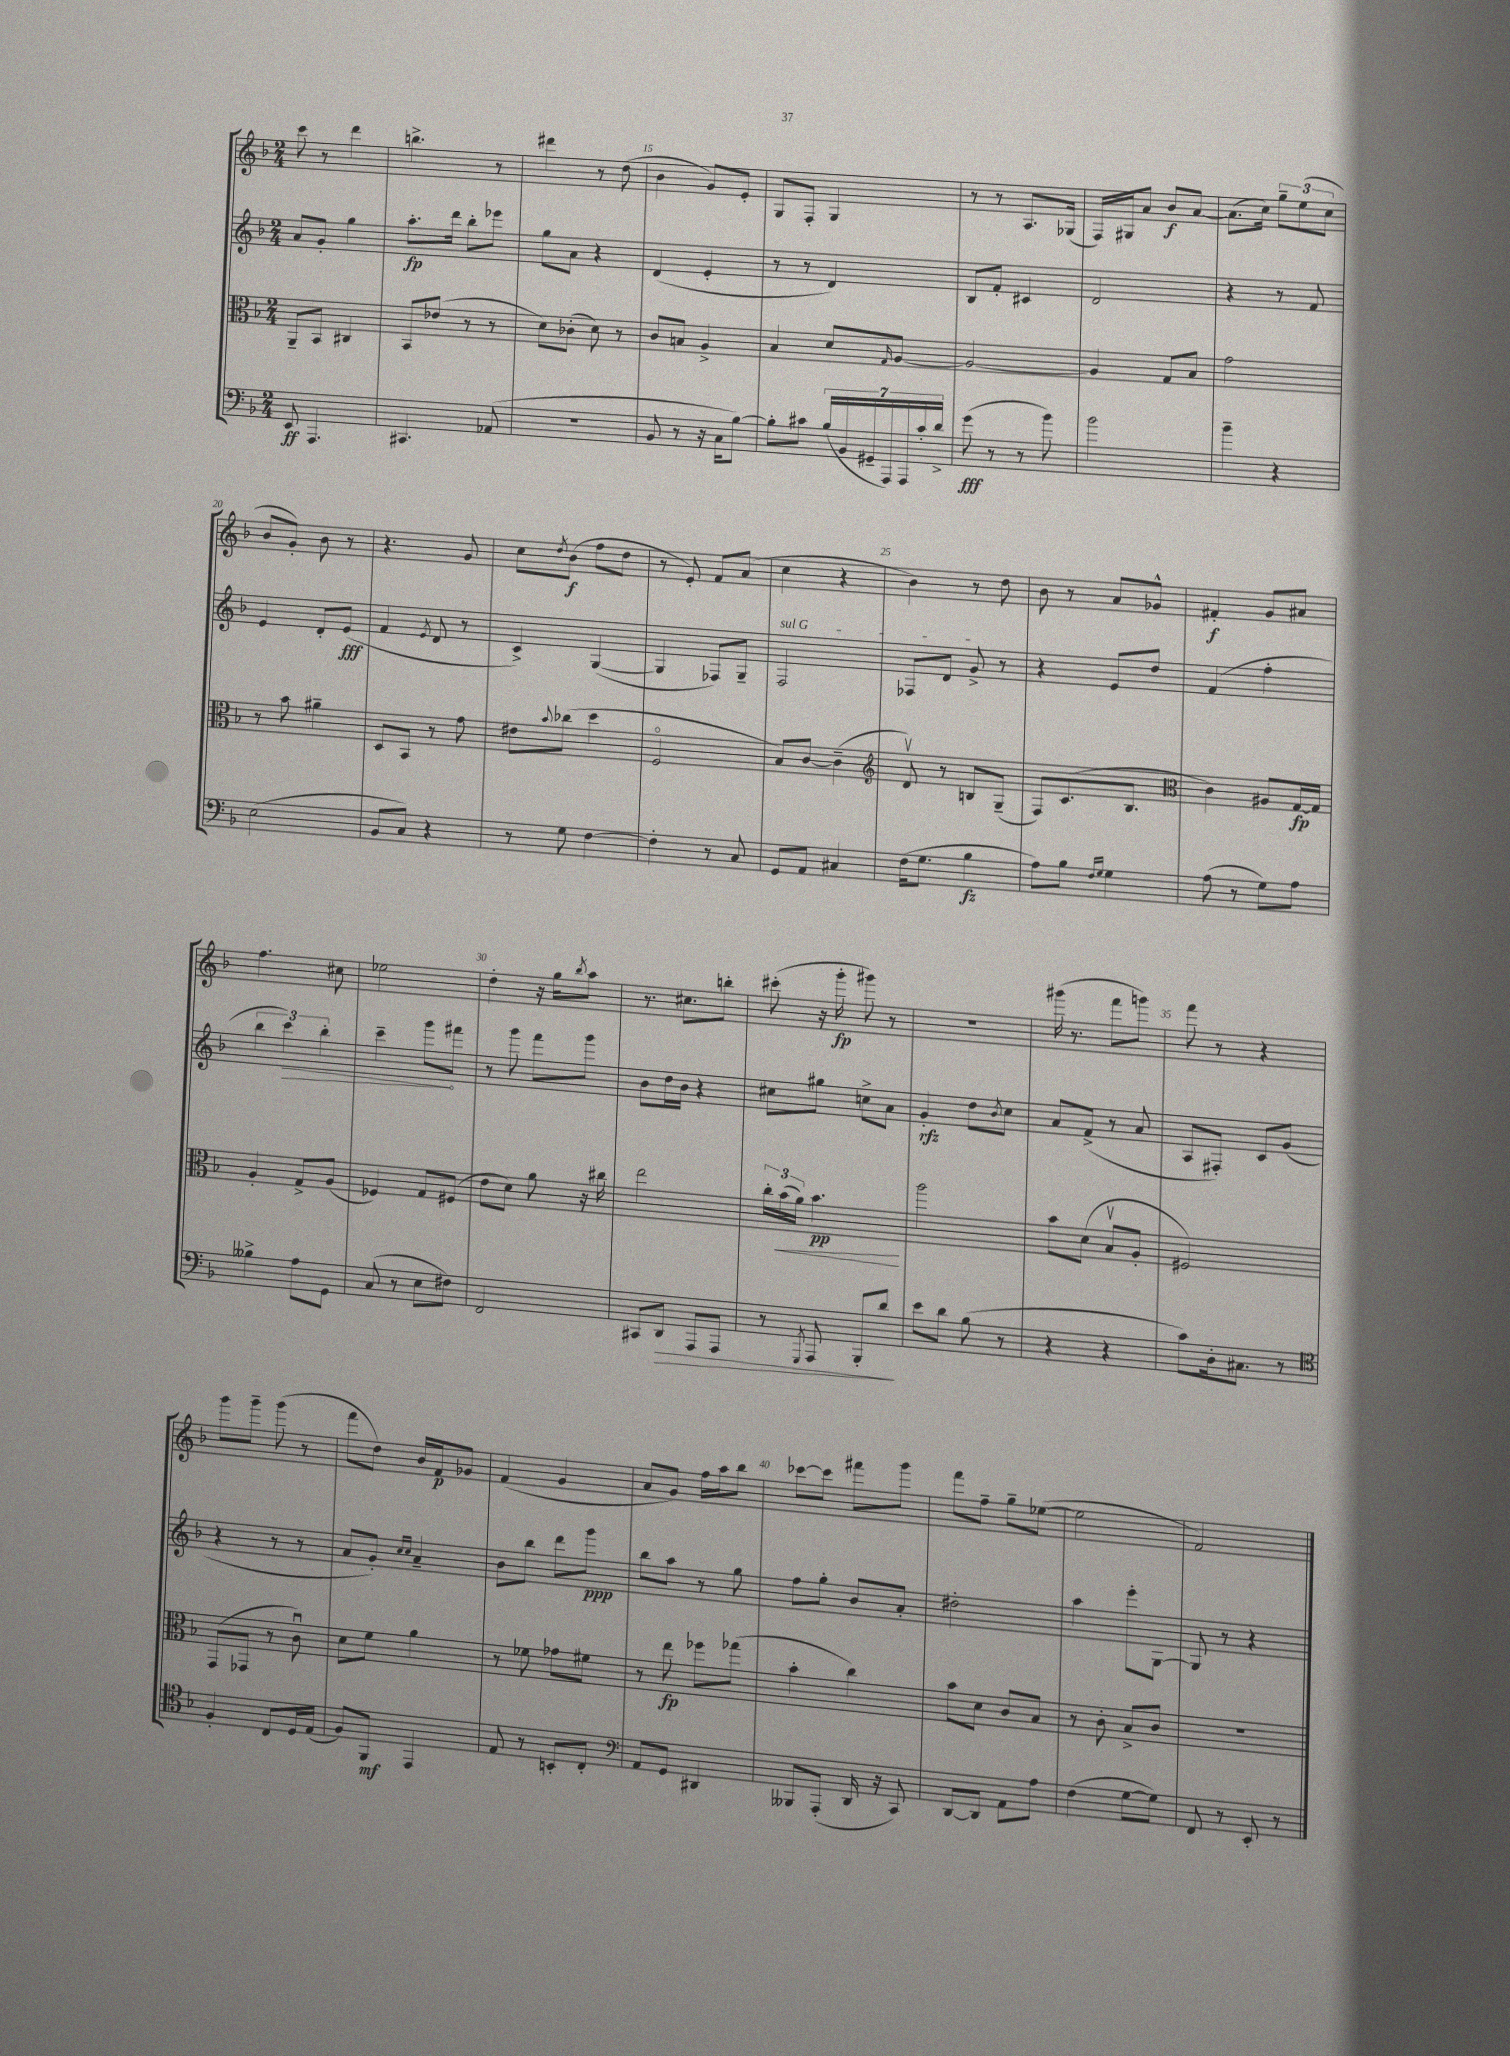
<<
\new StaffGroup <<
\new Staff = "s0" {
    \clef treble \key f \major \numericTimeSignature \time 2/4
    c'''8 r8 d'''4 |
    b''4.-> r8 |
    dis'''4 r8 d''8( |
    bes'4 g'8) e'8-. |
    g8 f8-. g4 |
    r8 r8 a8. ges16( |
    f16) gis16 a'8 bes'8\f a'8~ |
    a'8.( c''16) \tuplet 3/2 { g''8-- e''8( c''8 } |
    bes'8 g'8-.) bes'8 r8 |
    r4. g'8 |
    c''8 \acciaccatura { d''8 } bes'8\f( f''8 d''8 |
    r8 e'8-.) f'8 a'8( |
    c''4 r4 |
    bes'4) r8 d''8 |
    bes'8 r8 a'8 ges'8-^ |
    fis'4-.\f g'8 ais'8 |
    f''4. cis''8 |
    ees''2 |
    d''4-. r16 g''16 \acciaccatura { bes''8 } a''8 |
    r8. cis''8. b''8-. |
    cis'''8-.( r16 g'''16-.\fp gis'''8) r8 |
    R2 |
    gis'''16( r8. f'''8 g'''8) |
    f'''8 r8 r4 |
    g'''8 g'''8-- g'''8( r8 |
    f'''8 d''8) bes'16 f'16\p ges'8 |
    f'4( g'4 |
    a'8 g'8) f''16 a''16 bes''8 |
    ces'''8~ ces'''8 fis'''8 g'''8 |
    f'''8 f''8-- g''8-- ees''8~( |
    ees''2 |
    f'2) \bar "|." |
}
\new Staff = "s1" {
    \clef treble \key f \major \numericTimeSignature \time 2/4
    a'8 g'8-. g''4 |
    a''8.-.\fp d'''16 bes''8-. ees'''8 |
    g''8 a'8 r4 |
    d'4( e'4-. |
    r8 r8 d'4) |
    bes8 f'8-. cis'4 |
    d'2 |
    r4 r8 f'8 |
    e'4 d'8-. e'8\fff( |
    f'4 \acciaccatura { e'8 } d'8 r8 |
    c'4->) g4~( |
    g4 fes8) g8-- |
    \once \override TextSpanner.bound-details.left.text = \markup { \italic "sul G" } f2\startTextSpan |
    fes8 d'8 g'8->\stopTextSpan r8 |
    r4 e'8 d''8 |
    f'4( f''4-. |
    \tuplet 3/2 { bes''4 \once \override Hairpin.circled-tip = ##t c'''4\>) bes''4-. } |
    c'''4-- g'''8\! fis'''8 |
    r8 g'''8 f'''8 g'''8 |
    bes'8 d''16 bes'16 r4 |
    cis''8 gis''8 c''8-> a'8 |
    g'4-.\rfz d''8 \acciaccatura { bes'8 } c''8 |
    a'8 f'8->( r8 a'8 |
    a8 fis8-.) c'8 g'8( |
    r4 r8 r8 |
    a'8 g'8-.) \grace { c''16 c''16 } a'4-- |
    bes'8 bes''8 d'''8 g'''8\ppp |
    bes''8 a''8 r8 g''8 |
    f''8 g''8-. bes'8 a'8-. |
    dis''2-. |
    a''4 e'''8-. g8~ |
    g8 r8 r4 \bar "|." |
}
\new Staff = "s2" {
    \clef alto \key f \major \numericTimeSignature \time 2/4
    a,8-- bes,8 cis4 |
    bes,8 ees'8( r8 r8 |
    d'8) ces'8-.( d'8) r8 |
    c'8 b8 a4-> |
    bes4 d'8 \grace { g16 } a8~ |
    a2~ |
    a4 g8 bes8 |
    g'2 |
    r8 bes'8 ais'4-- |
    d8 bes,8 r8 g'8 |
    eis'8 \appoggiatura { bes'8 } ces''8( d''4 |
    f2\flageolet |
    bes8) c'8~ c'4--( |
    \clef treble d'8\upbow) r8 b8 g8--( |
    f8) c'8.( bes8. |
    \clef alto c'4) ais8 g16~\fp g16 |
    a4-. g8-> a8( |
    fes4) g8 fis8( |
    e'8 d'8) a'8 r16 cis''16 |
    e''2 |
    \tuplet 3/2 { c''16-. bes'16\<( a'16) } bes'4.\pp\! |
    a''2 |
    bes'8 d'8( bes8\upbow a8-. |
    fis2) |
    g,8( ges,8 r8 c'8\downbow) |
    d'8 f'8 a'4 |
    r8 fes'8 ges'8 fis'8 |
    r8 e''8\fp fes''8 ges''8( |
    bes'4-. c''4) |
    bes'8 d'8 c'8 bes8 |
    r8 c'8-. bes8-> c'8 |
    R2 \bar "|." |
}
\new Staff = "s3" {
    \clef bass \key f \major \numericTimeSignature \time 2/4
    e,8\ff a,,4. |
    cis,4. aes,8( |
    R2 |
    bes,8 r8 r16 c16 bes8~) |
    bes8-. cis'8 \tuplet 7/4 { bes16( bes,16 gis,16-- a,,16) a,,16 cis'16-. d'16-> } |
    g'8\fff( r8 r8 bes'8) |
    bes'2 |
    bes'4-- r4 |
    e2( |
    bes,8 c8) r4 |
    r8 g8 f4~ |
    f4-. r8 c8 |
    g,8 a,8 cis4 |
    f16( g8. bes4\fz |
    a8) bes8 \grace { f16 g16 } g4 |
    a8( r8 g8) a8 |
    beses4-> a8 g,8 |
    c8( r8 e8 fis8) |
    f,2 |
    cis,8 d,8\> a,,8 a,,8 |
    r8 \acciaccatura { g,,8 } a,,8 bes,,8-. d'8\! |
    e'8 d'8 bes8( r8 |
    r4 r4 |
    c'8) d16-. cis8. r8 |
    \clef tenor f4-. c8 d16 e16( |
    f8) f,8\mf e,4 |
    e8 r8 b,8-. c8-. |
    \clef bass a,8 g,8 dis,4 |
    beses,,8 a,,8-.( d,16 r16 c,8) |
    d,8~ d,8 a,8 a8 |
    f4( g8~ g8) |
    f,8 r8 e,8-. r8 \bar "|." |
}
>>
>>
\layout { \context { \Score currentBarNumber = #12 \override BarNumber.break-visibility = ##(#f #t #t) barNumberVisibility = #(every-nth-bar-number-visible 5) } }
